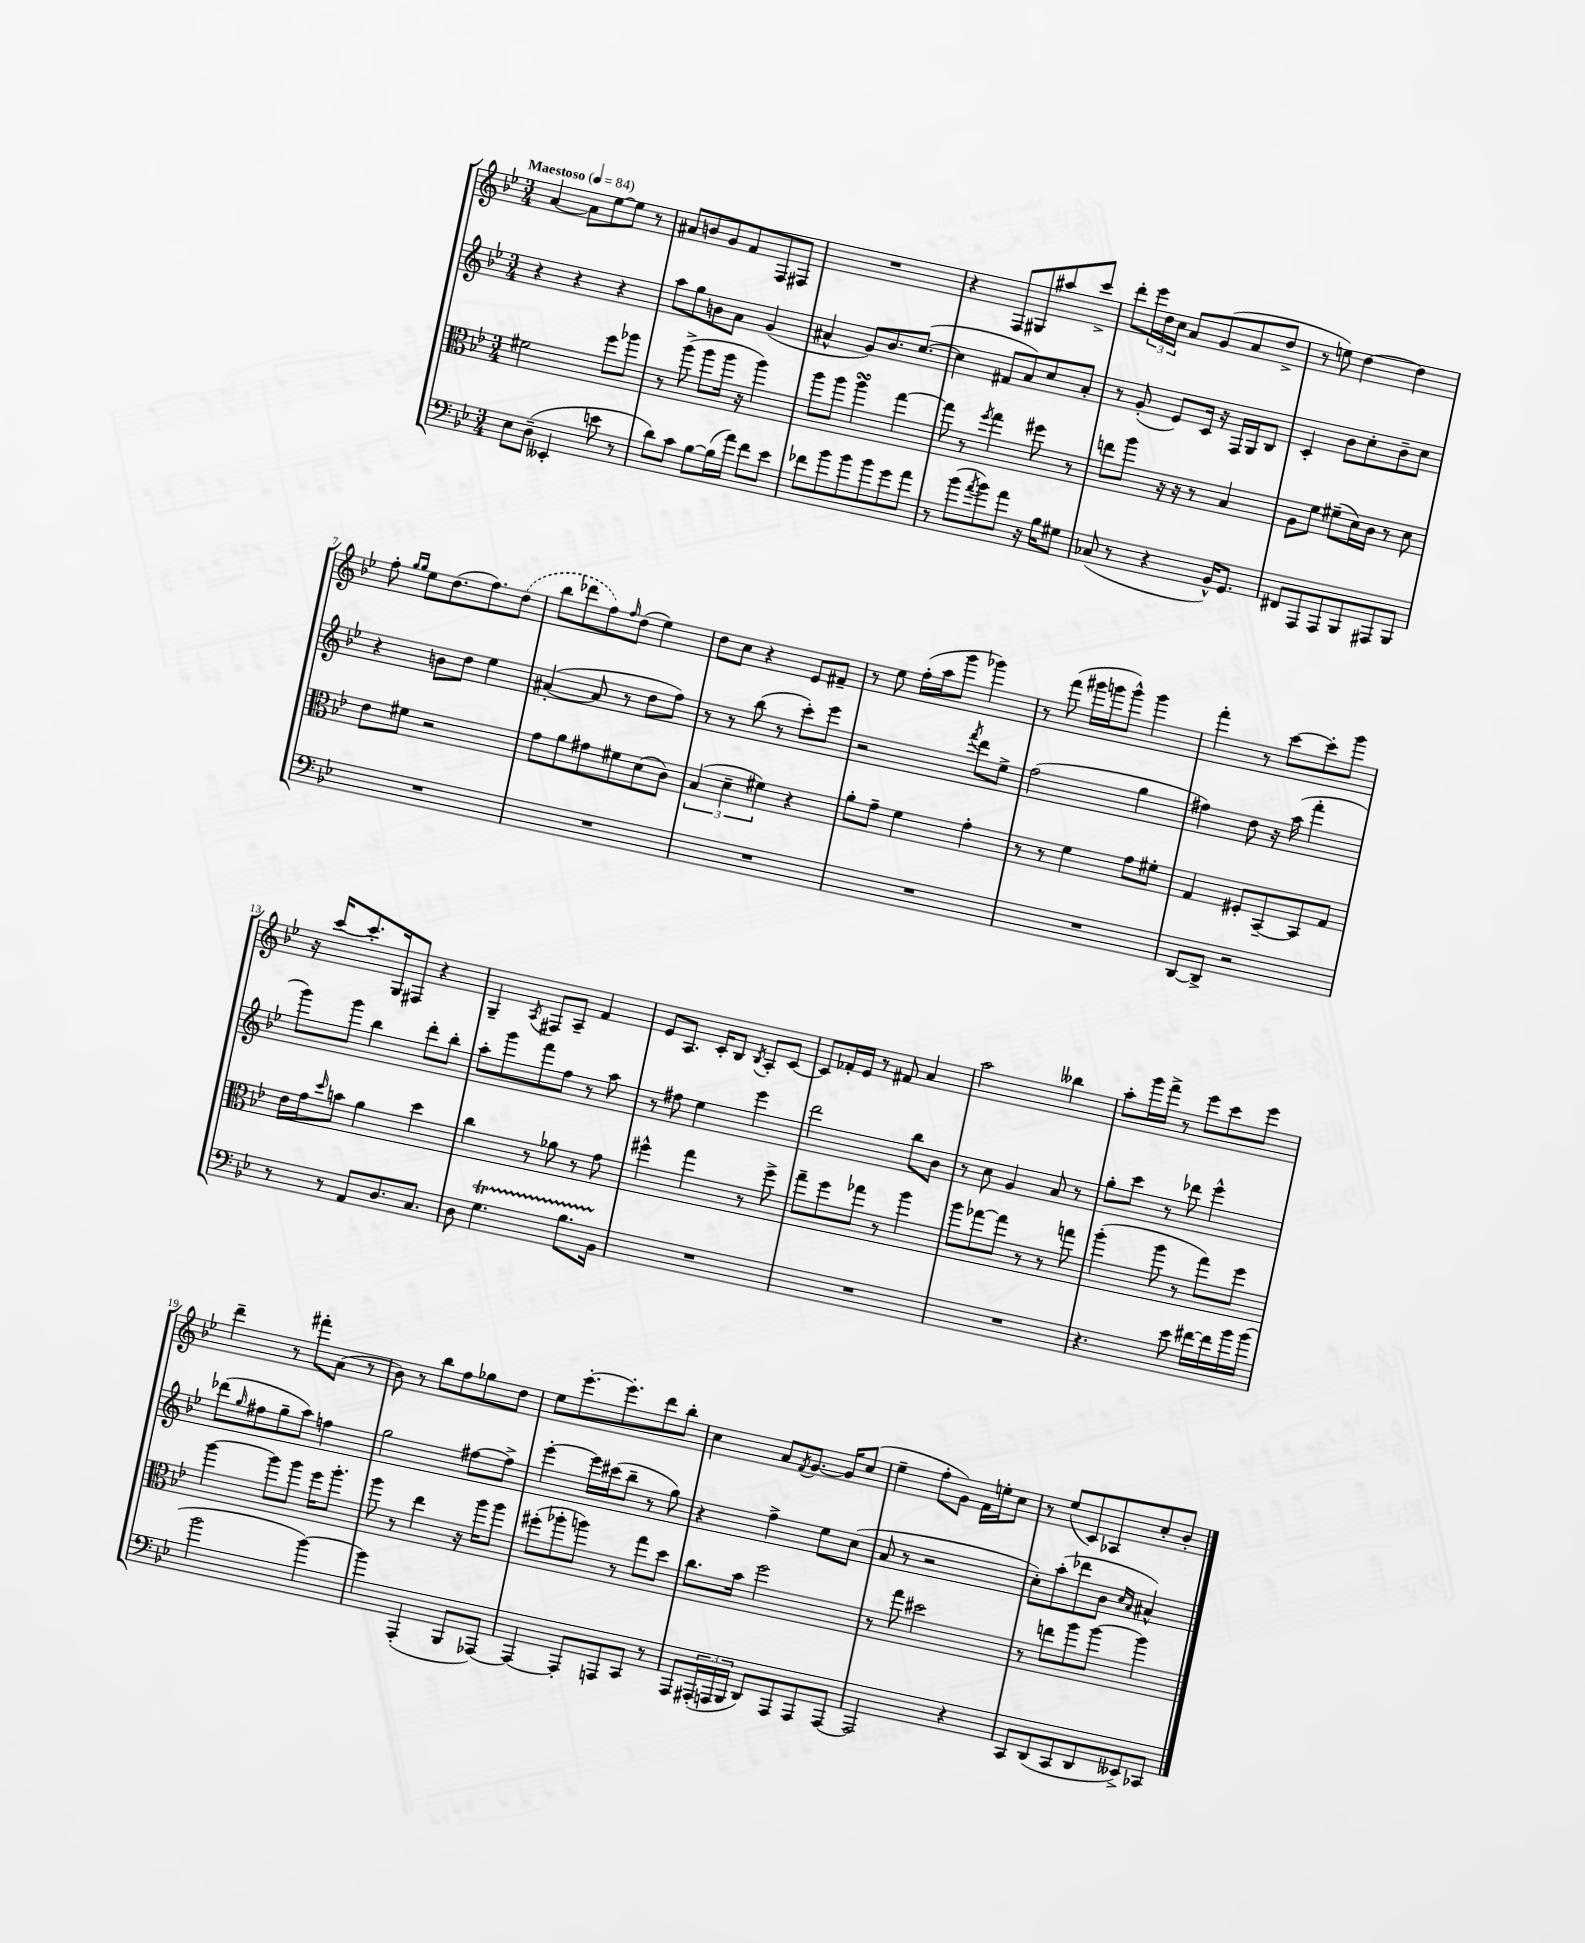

**kern	**kern	**kern	**kern
*part4	*part3	*part2	*part1
*staff4	*staff3	*staff2	*staff1
*clefF4	*clefC3	*clefG2	*clefG2
*k[b-e-]	*k[b-e-]	*k[b-e-]	*k[b-e-]
*M3/4	*M3/4	*M3/4	*M3/4
*MM84	*MM84	*MM84	*MM84
=1	=1	=1	=1
!	!	!	!LO:TX:a:B:t=Maestoso
8E-\L	2f#X\	4r	[4a/
(8D~\J	.	.	.
4EE--X'/	.	4r	8a\L]
.	.	.	[8ee-\
8en\	8ff\L	4r	8ee-\J]
8r	8aa-X\J	.	8r
=2	=2	=2	=2
8d\L)	8r	8aa\L	8a#X/L
8c\J	(8aa^\	8gg\	8bn/
[8B-\L	8aa\L	8bn\	8g/
(16B-\L]	16aa\Jk	8a\J	8f/
16a\JJ)	16r	.	.
8f\L	4aa\)	(4g/	8F/
8e-\J	.	.	8F#X/J
=3	=3	=3	=3
8f-X\L	8aa\L	4a#X^^/	2.r
8b-\	8aa\J	.	.
8b-\	4aasSsS\	8g/L)	.
8b-\	.	8.b-/	.
8g\	[4gg\	.	.
.	.	([8.cc/J	.
8a\J	.	.	.
=4	=4	=4	=4
8r	8gg\]	4cc\]	4r
(8b-\L	8r	.	.
8qa/	8qff/	.	.
8b-\)	4gg\	8f#X/L	8F/L
8a\J	.	8a/)	8G#X/
16r	8ff#X\	8cc/	8aa#X/
16B-\KL	.	.	.
8G#X\J	8r	8a'/J	8ccc^/J
=5	=5	=5	=5
(8C-X/	8een\L	8r	8ddd'\L
8r	8aa\J	(8g'/	24eee-\L
.	.	.	24dd\
.	.	.	24cc\JJ
4r	16r	8e-/L)	8a/L
.	16r	.	.
.	8r	16c/Jk	(8g/
.	.	16r	.
16BB-^^/KL)	4B-/	16F/LL	8a/
8.GG/J	.	16G/J	.
.	.	8B-/J	8dd^/J
=6	=6	=6	=6
8FF#X/L	8A\L	4c'/	8r
8AAA/	8f\J	.	8een\)
8AAA/	(8f#X~\L	8b-\L	[4dd\
8BBB-/	16d\L)	8cc'\	.
.	16c\JJ	.	.
8AAA#X/	8r	8b-~\	4dd\]
8BBB-/J	8d\	8cc\J	.
!!LO:LB:g=z
=7	=7	=7	=7
2.r	8e-\L	4r	8ff'\
.	.	.	16qqgg/LL
.	.	.	16qqgg/JJ
.	8f#X\J	.	8ee-\L
.	2r	8bn\L	(8.dd\
.	.	8dd\J	.
.	.	.	8.ff\)
.	.	4ee-\	.
.	.	.	(8dd\J
=8	=8	=8	=8
2.r	8g\L	([4a#X'/	8bb-\L
.	8a\	.	8ddd-X\
.	8g#X\	8a#/]	8ff\)
.	.	.	16qqff/
.	8f#X\	8r	(8dd\J
.	(8d\	8dd\L	4ee-\)
.	8c\J)	8ff\J)	.
=9	=9	=9	=9
2.r	(6B-/	8r	8dd\L
.	.	8r	8cc\J
.	6d~\	.	.
.	.	(8bb-\	4r
.	6f#X\)	.	.
.	.	8r	.
.	4r	8ccc'\L)	8e-/L
.	.	8eee-\J	8f#X~/J
=10	=10	=10	=10
2.r	8a'\L	2r	8r
.	8g~\J	.	8ee-\
.	4f\	.	(16ff'\LL
.	.	.	16aa\J
.	.	.	8ggg\J
.	.	8qfff/	.
.	4g'\	8ddd\L	4ggg-X\)
.	.	8ee-^\J	.
=11	=11	=11	=11
2.r	8r	(2ff\	8r
.	8r	.	(8fff\
.	4f\	.	16ggg#X\LL
.	.	.	16gggn\J
.	.	.	8ggg^^\J)
.	8g\L	4gg\	4ggg\
.	8f#X'\J	.	.
=12	=12	=12	=12
[8DD/L	4G/	4ff#X\)	4fff'\
8DD^/J]	.	.	.
2r	8F#X'/L	8dd\	8r
.	[8BB-~/	16r	[8ccc\L
.	.	(16aa\	.
.	8BB-/]	4fff'\	8ccc'\]
.	8G/J	.	8ggg\J
!!LO:LB:g=z
=13	=13	=13	=13
8r	16e-\LL	8ggg\L)	16r
.	16g\J	.	[16ccc/KL
.	16qqdd/	.	.
8r	8bn\J	8ggg\J	8.ccc'/]
8AA/L	4a\	4bb-\	.
.	.	.	16G/k
8.D/	.	.	8F#X/J
.	4dd\	8ddd'\L	4r
8.C/J	.	.	.
.	.	8bb-'\J	.
=14	=14	=14	=14
8D\	4cc\	8aa'\L	4G~/
4.GT\	.	8ggg\	.
.	.	.	8qA/
.	8r	8fff\	8F#X/L
.	8a-X\	8ff\J	8A~/J
8.B-TTT\L	8r	8r	4f/
.	8g\	8aa\	.
16BB-\Jk	.	.	.
=15	=15	=15	=15
2.r	4ff#X^^\	8r	8e-/L
.	.	8ff#X\	8.A/J
.	4gg\	4ee-\	.
.	.	.	16c'/KL
.	.	.	8B-/J
.	.	.	8qB-/
.	8r	4eee-\	8A'/L
.	8ff#^\	.	[8c/J
=16	=16	=16	=16
2.r	8gg~\L	2ddd\	8c/L]
.	8ff\	.	16f-X'/L
.	.	.	16e-/JJ
.	8gg-X\J	.	8r
.	8r	.	8f#X/
.	4aa\	8bb-\L	4a/
.	.	8b-\J	.
=17	=17	=17	=17
2.r	8aa\L	8r	2aa\
.	[8gg-X\	8cc\	.
.	8gg-\J]	4g/	.
.	8r	.	.
.	8r	8a/	4bb--X\
.	8ggn\	8r	.
=18	=18	=18	=18
4.r	(4aa'\	8gg'\L	8aa'\L
.	.	8ccc\J	16ggg\L
.	.	.	16fff^\JJ
.	8aa\	8r	8r
8e-\	8r	8ddd-X\	8eee-\L
[16f#X\LL	8gg\L)	4eee-^^\	8ccc\
16f#\]	.	.	.
16b-\	8ff\J	.	8eee-\J
(16b-\JJ	.	.	.
!!LO:LB:g=z
=19	=19	=19	=19
2b-\	[4aa\	(8ddd-X\L	4ddd~\
.	.	16qqgg/	.
.	.	8ff#X\	.
.	8aa\L]	8gg~\	8r
.	8aa\J	8aa\J)	8fff#X'\L
[4b-\)	16ff\KL	4ffn\	(8a\J
.	8.aa'\J	.	.
.	.	.	8r
=20	=20	=20	=20
4b-\]	8aa\	2gg\	8b-\)
.	8r	.	8r
(4AAA'/	4ee-\	.	8bb-\L
.	.	.	8ff\
8BBB-/L	16r	[8ff#X\L	8gg-X\
.	16aa\KL	.	.
[8AAA-X/J)	8aa\J	8ff#^\J]	8dd\J
=21	=21	=21	=21
4AAA-/_	(8ff#X'\L	[4eee-'\	8ee-\L
.	8aa-X'\	.	[8.eee-'\
8AAA-'/L]	8aan\J)	16eee-\LL]	.
.	.	(16ccc#X\J	8.eee-'\]
8AAAn/	8r	8bb-~\J	.
8CC/J	8gg\L	8r	8ddd\
8r	8dd\J	8gg\)	8bb-'\J
=22	=22	=22	=22
8AAA/L	8.cc\L	4r	4cc\
(24AAA#X'/L	.	.	.
24AAAn/	.	.	.
.	16b-\Jk	.	.
24BBB-/JJ	.	.	.
8DD/L)	2ff\	4ff^\	8a/L
.	.	.	8qf/
8AAA/	.	.	[8.g/J
8AAA/	.	8ee-\L	.
.	.	.	16g/KL]
[8AAA/J	.	(8cc\J	(8cc/J
=23	=23	=23	=23
2AAA/]	8r	8a/	4ee-~\
.	8gg\	8r	.
.	2dd#X\	2r	8ff'\L
.	.	.	8g\J)
4r	.	.	16f\LL
.	.	.	16een'\J
.	.	.	8cc\J
=24	=24	=24	=24
8CC/L	8r	8cc'\L)	8r
(8DD/	8een\L	(8aa'\	(8ee-/L
8CC/	8aa\	8ddd-X\	8c/)
8DD/	[8aa\J	8b-\J	8A-X/
.	.	16qqcc/LL	.
.	.	16qqa/JJ	.
8EE--X^/)	4aa\]	4a#X^^/)	8cc'/
8CC-X/J	.	.	8b-'/J
==	==	==	==
*-	*-	*-	*-
